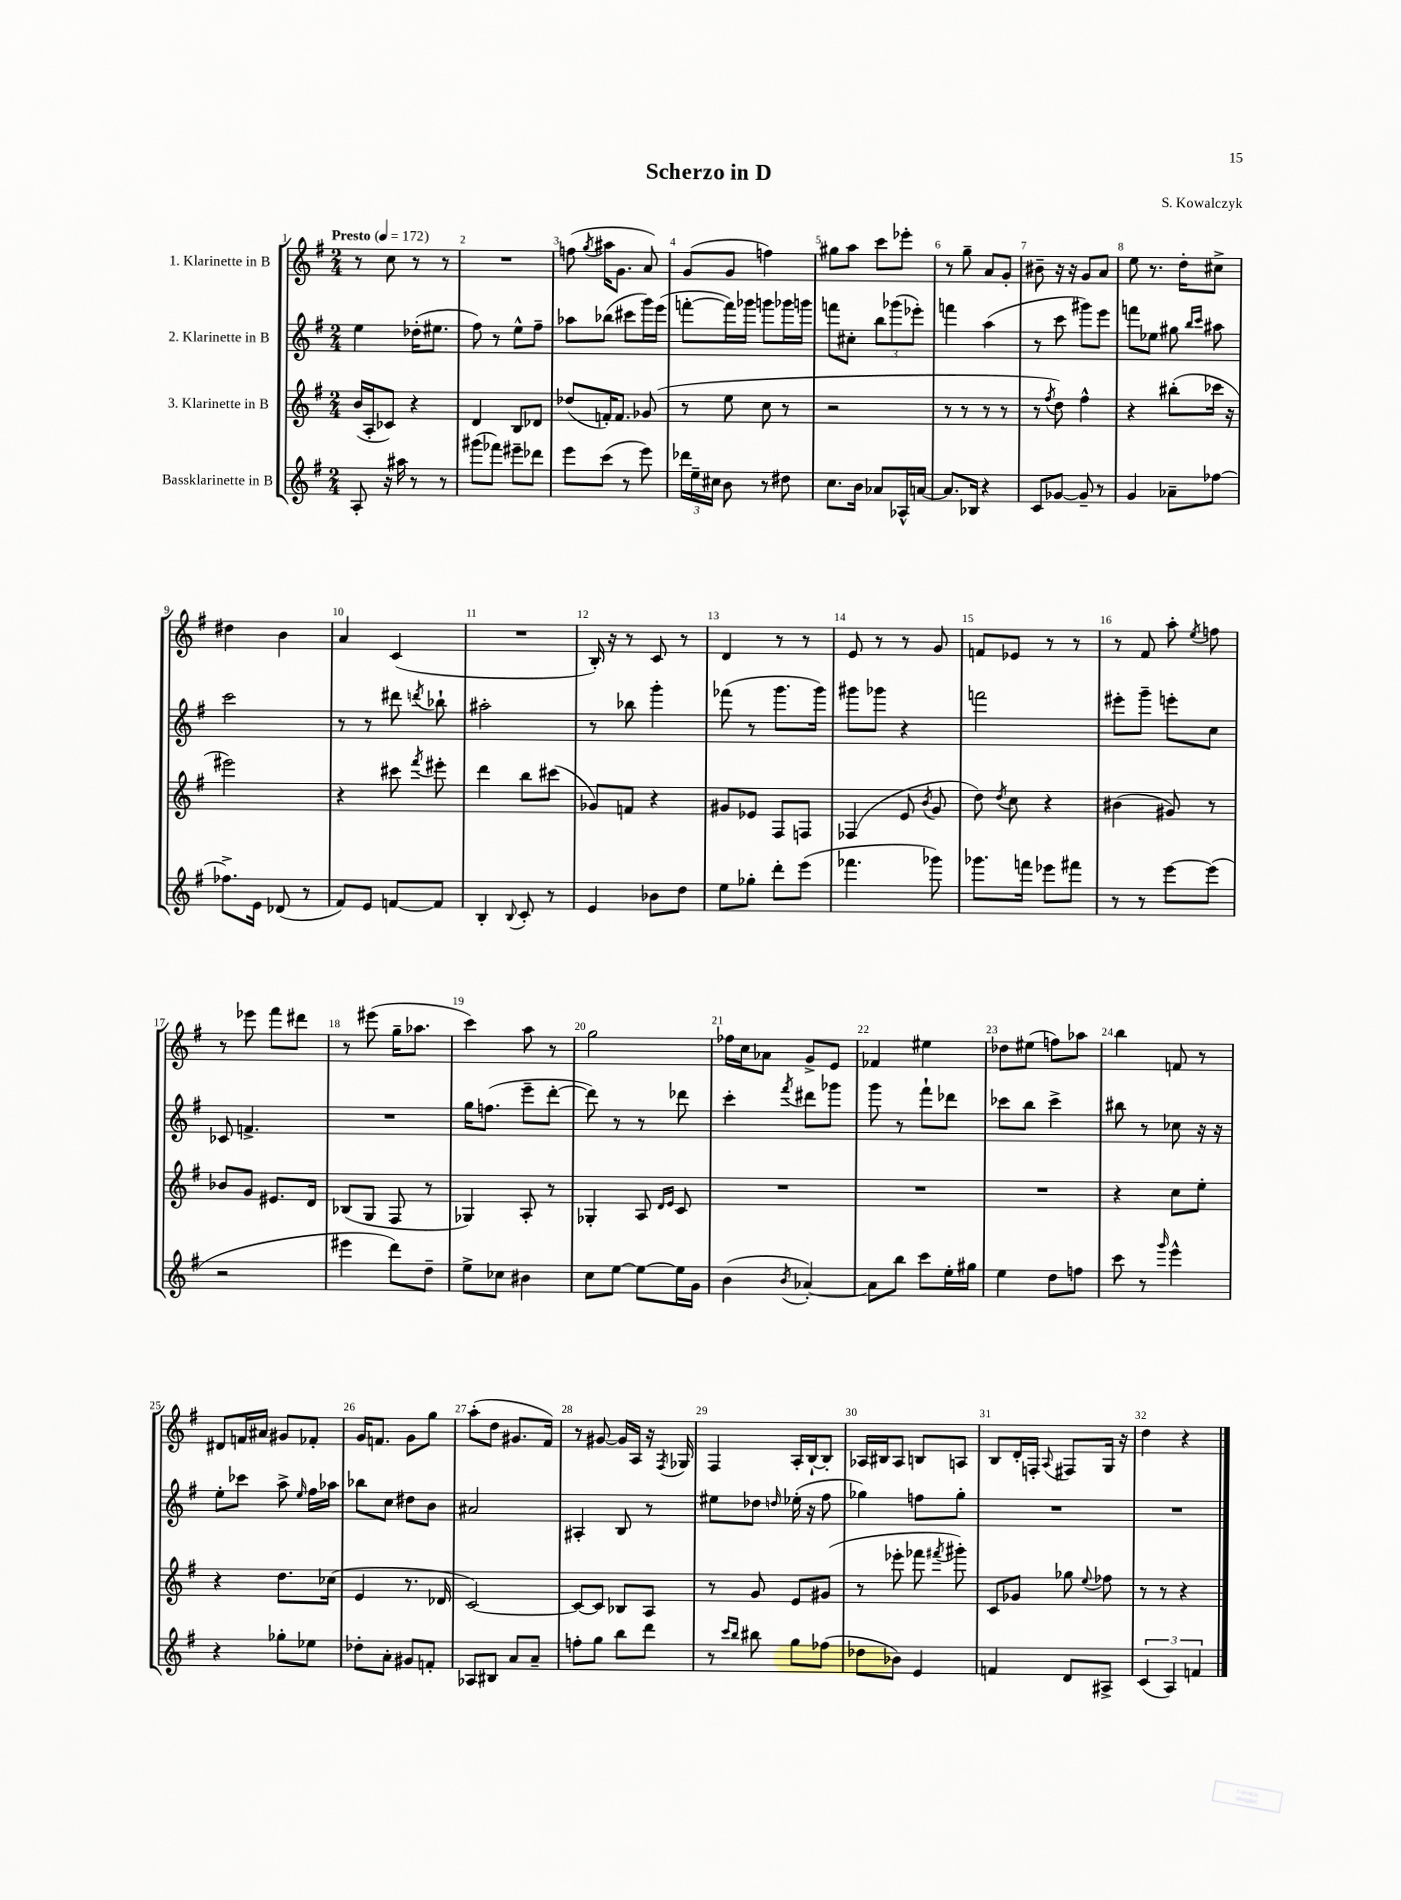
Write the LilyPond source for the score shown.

\header { title = "Scherzo in D" composer = "S. Kowalczyk" }
<<
\new StaffGroup <<
\new Staff = "s0" \with { instrumentName = "1. Klarinette in B" } {
    \clef treble \key g \major \numericTimeSignature \time 2/4 \tempo "Presto" 4 = 172
    \autoBeamOff r8 c''8 r8 r8 |
    R2 |
    f''8( \acciaccatura { g''8 } ais''16[ g'8.] a'8) |
    g'8[( g'8] f''4) |
    gis''8[ a''8] c'''8[ ees'''8]-. |
    r8 g''8-- a'8[ g'8]-. |
    bis'8-- r16 r16 g'8[ a'8] |
    e''8 r8. d''16[-. cis''8]-> |
    dis''4 b'4 |
    a'4 c'4( |
    R2 |
    b16-.) r16 r8 c'8 r8 |
    d'4 r8 r8 |
    e'8 r8 r8 g'8 |
    f'8[ ees'8] r8 r8 |
    r8 fis'8 a''8-. \acciaccatura { e''8 } f''8 |
    r8 ees'''8 fis'''8[ dis'''8] |
    r8 eis'''8( g''16[-- aes''8.] |
    c'''4) a''8 r8 |
    g''2 |
    fes''16[ c''16 aes'8] g'8[-> e'8] |
    fes'4 eis''4 |
    des''8[ eis''8]( f''8[) aes''8] |
    b''4 f'8 r8 |
    dis'8[ f'16 ais'16] gis'8[ fes'8]-. |
    g'16[ f'8.] g'8[ g''8] |
    a''8[-.( d''8] gis'8.[ fis'16]) |
    r8 gis'8~ gis'16[ a16] r16 \acciaccatura { fis8 } ges16 |
    fis4 a16[-. b16~-! b8]-. |
    aes16[ bis16 aes8] b8[ a8] |
    b8[ d'16-. f16]-. \appoggiatura { a8 } fis8[ g16] r16 |
    d''4 r4 \bar "|." |
}
\new Staff = "s1" \with { instrumentName = "2. Klarinette in B" } {
    \clef treble \key g \major \numericTimeSignature \time 2/4
    \autoBeamOff e''4 des''16[-.( eis''8.] |
    fis''8) r8 e''8[-^ fis''8]-- |
    aes''8[ bes''8]( cis'''8[ g'''16) e'''16]( |
    f'''8[~-. f'''16) ges'''16] g'''8[ ges'''16 g'''16] |
    f'''8[ cis''8]-. \tuplet 3/2 { b''8[ ges'''8( ees'''8]-.) } |
    f'''4 a''4( |
    r8 c'''8 gis'''8[) e'''8] |
    f'''8[ ees''8] gis''8 \grace { b''16[ c'''16] } ais''8 |
    c'''2 |
    r8 r8 dis'''8 \acciaccatura { d'''8 } bes''8-! |
    ais''2-. |
    r8 bes''8 g'''4-. |
    fes'''8( r8 g'''8.[ g'''16]) |
    gis'''8[ ges'''8] r4 |
    f'''2 |
    eis'''8[-. g'''8]-- e'''8[-. c''8] |
    ces'8 f'4.-> |
    R2 |
    g''16[ f''8.]( e'''8[-- d'''8]~-. |
    d'''8) r8 r8 des'''8 |
    c'''4-. \acciaccatura { fis'''8 } dis'''8[ ges'''8] |
    g'''8 r8 fis'''8[-! des'''8] |
    ces'''8[ b''8] ces'''4-> |
    bis''8 r8 ces''8 r16 r16 |
    e''8[-. ces'''8] a''8-> \grace { e''16 } fis''16[ aes''16] |
    bes''8[ c''8] dis''8[ b'8] |
    ais'2 |
    ais4-. b8 r8 |
    eis''8[ des''8] \grace { d''16 } ees''16-.( r16 fis''8 |
    ges''4) f''8[ ges''8]-. |
    R2 |
    R2 \bar "|." |
}
\new Staff = "s2" \with { instrumentName = "3. Klarinette in B" } {
    \clef treble \key g \major \numericTimeSignature \time 2/4
    \autoBeamOff b'16[( a16-. ces'8]) r4 |
    d'4 b8[ des'8] |
    des''8[( f'16-.) f'8.] ges'8( |
    r8 e''8 c''8 r8 |
    r2 |
    r8 r8 r8 r8 |
    r8 \acciaccatura { fis''8 } d''8) fis''4-^ |
    r4 bis''8[-.( ces'''16] r16 |
    eis'''2) |
    r4 cis'''8 \acciaccatura { fis'''8 } eis'''8-. |
    d'''4 b''8[ cis'''8]( |
    ges'8[) f'8] r4 |
    gis'8[ ees'8] fis8[ f8] |
    fes4( e'8 \acciaccatura { b'8 } g'8 |
    d''8) \acciaccatura { d''8 } c''8 r4 |
    bis'4( gis'8) r8 |
    bes'8[ g'8] eis'8.[ d'16] |
    bes8[( g8] fis8 r8 |
    ges4) a8-. r8 |
    ges4-. a8 \grace { d'16[ e'16] } c'8 |
    R2 |
    R2 |
    R2 |
    r4 c''8[ e''8]-. |
    r4 d''8.[ ces''16]( |
    e'4 r8. des'16 |
    c'2~) |
    c'8[~ c'8] bes8[ a8] |
    r8 g'8 e'8[ gis'8]( |
    r8 ees'''8-. fes'''8 \acciaccatura { fis'''8 } gis'''8-.) |
    c'8[ ges'8] ges''8 \appoggiatura { e''8 } fes''8 |
    r8 r8 r4 \bar "|." |
}
\new Staff = "s3" \with { instrumentName = "Bassklarinette in B" } {
    \clef treble \key g \major \numericTimeSignature \time 2/4
    \autoBeamOff a8-. r16 ais''16 r8 r8 |
    gis'''8[( fes'''8]) eis'''8[-- des'''8] |
    e'''8[ c'''8]( r8 e'''8) |
    \tuplet 3/2 { des'''16[ e''16-- cis''16] } b'8 r8 dis''8 |
    c''8.[ b'16] aes'8[ aes16-^ a'16]~ |
    a'8.[ bes16] r4 |
    c'8[ ges'8]~ ges'8-- r8 |
    g'4 aes'8[-- fes''8]~ |
    fes''8.[-> e'16] des'8( r8 |
    fis'8[) e'8] f'8[~ f'8] |
    b4-. \appoggiatura { b8 } c'8-. r8 |
    e'4 bes'8[ d''8] |
    e''8[ ges''8]-. d'''8[-. e'''8]( |
    fes'''4. ges'''8) |
    ges'''8.[ f'''16] ees'''8[ fis'''8] |
    r8 r8 e'''8[~ e'''8]( |
    r2 |
    eis'''4 d'''8[) d''8]-- |
    e''8[-> ces''8] bis'4 |
    c''8[ e''8]~ e''8[~ e''16 g'16] |
    b'4( \acciaccatura { b'8 } aes'4~-.) |
    aes'8[ b''8] c'''8[ e''16-. gis''16] |
    e''4 d''8[ f''8] |
    c'''8 r8 \grace { g'''16 } e'''4-^ |
    r4 ges''8[-. ees''8] |
    des''8[-. a'8]-. gis'8[ f'8]-. |
    aes8[ bis8] a'8[ a'8]-- |
    f''8[-. g''8] b''8[ d'''8] |
    r8 \grace { c'''16[ b''16] } bis''8 g''8[ fes''8]( |
    des''8[ bes'8]) e'4 |
    f'4 d'8[ ais8]-> |
    \tuplet 3/2 { c'4( a4) f'4 } \bar "|." |
}
>>
>>
\layout { \context { \Score \override BarNumber.break-visibility = ##(#f #t #t) barNumberVisibility = #all-bar-numbers-visible } }
